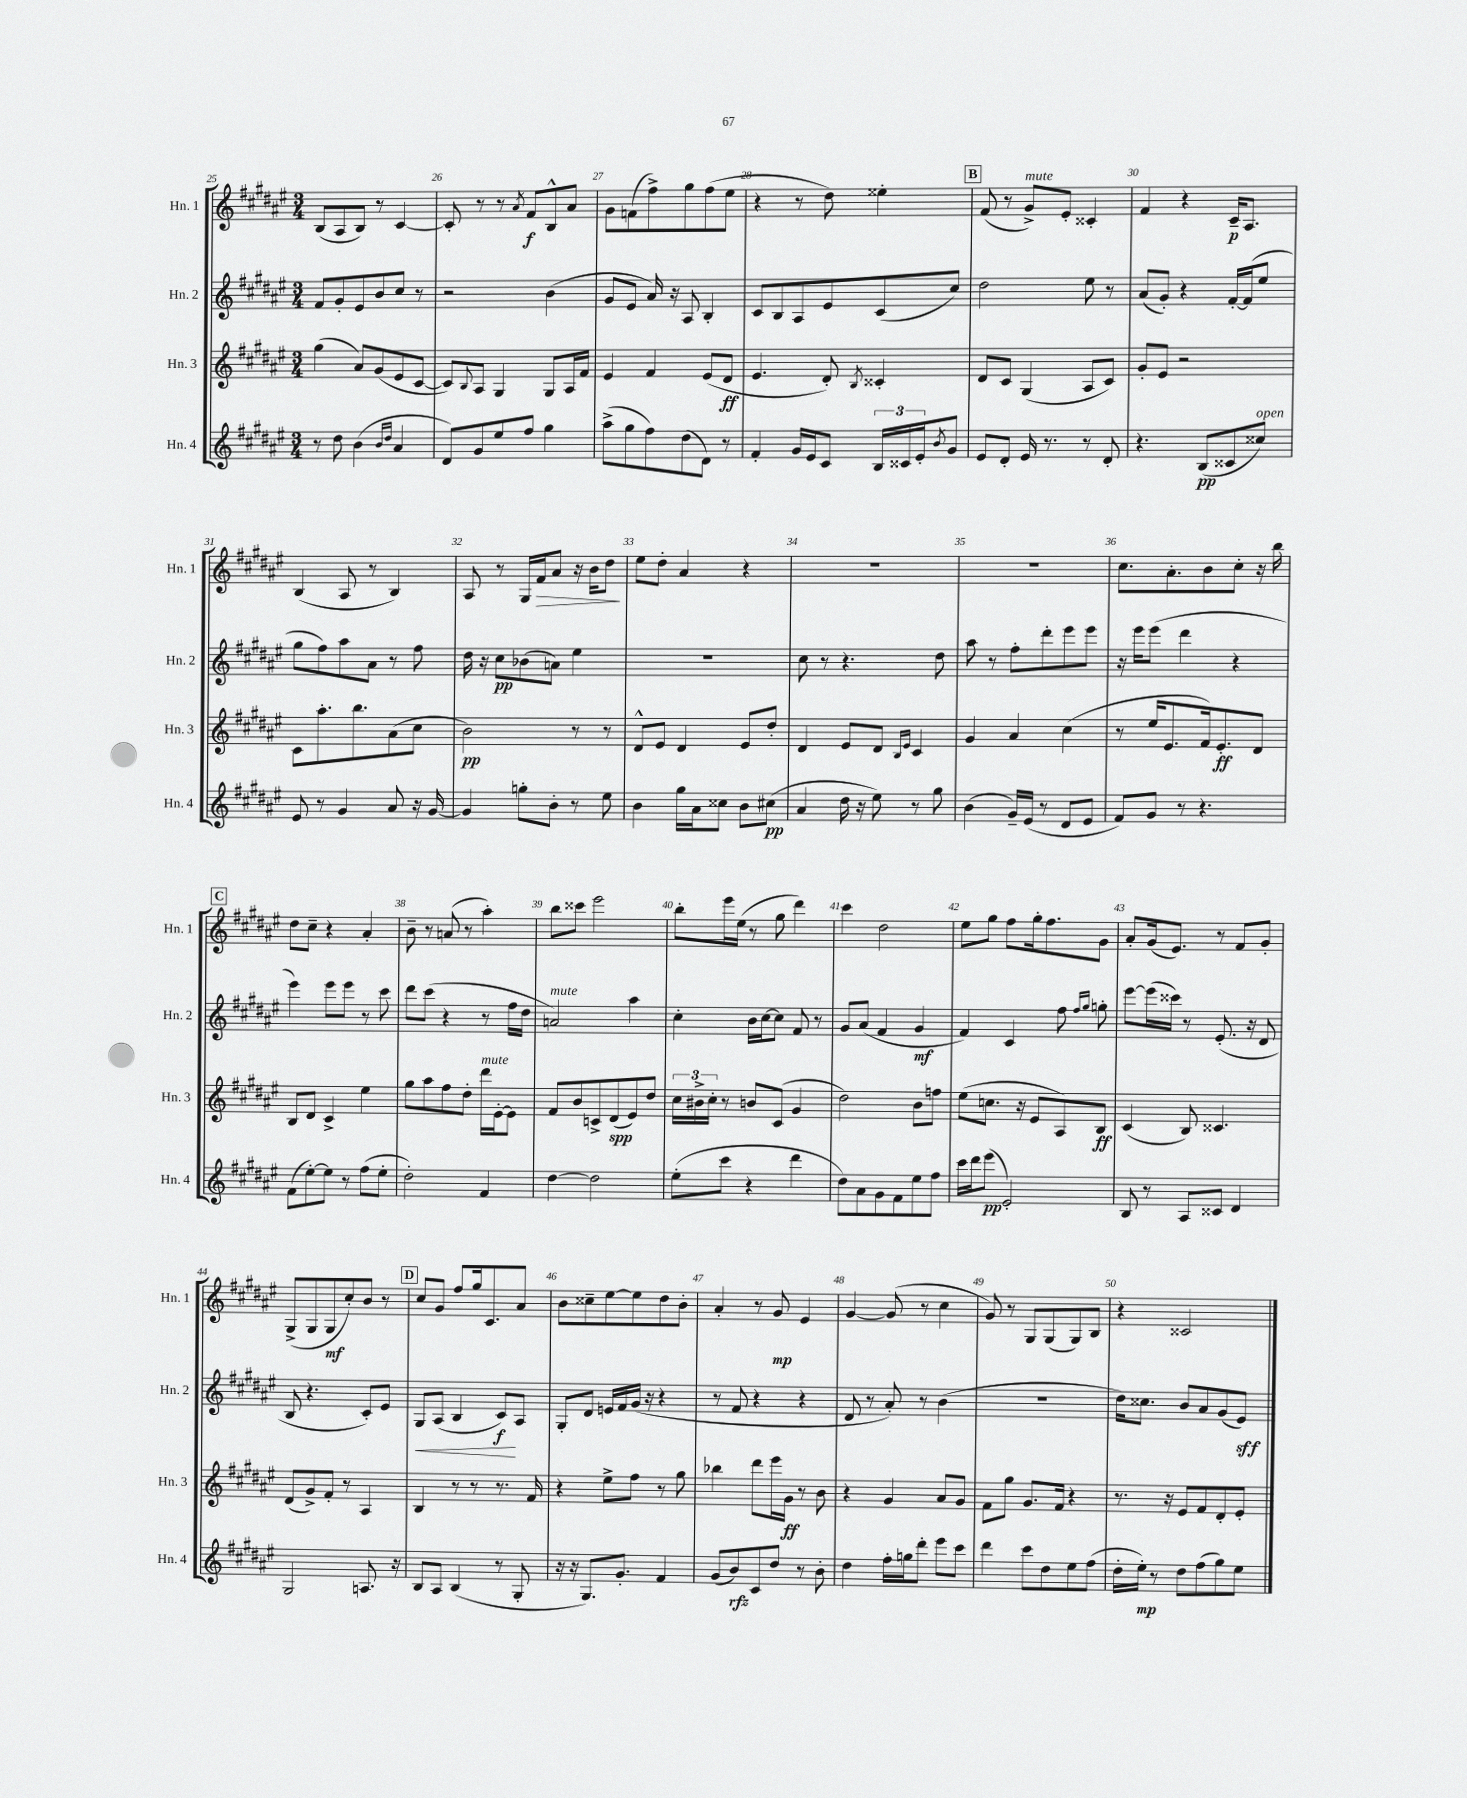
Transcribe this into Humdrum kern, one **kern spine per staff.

**kern	**dynam	**kern	**dynam	**kern	**dynam	**kern	**dynam
*part4	*part4	*part3	*part3	*part2	*part2	*part1	*part1
*staff4	*staff4	*staff3	*staff3	*staff2	*staff2	*staff1	*staff1
*I"Hn. 4	*	*I"Hn. 3	*	*I"Hn. 2	*	*I"Hn. 1	*
*I'Hn. 4	*	*I'Hn. 3	*	*I'Hn. 2	*	*I'Hn. 1	*
*clefG2	*	*clefG2	*	*clefG2	*	*clefG2	*
*k[f#c#g#d#a#e#]	*	*k[f#c#g#d#a#e#]	*	*k[f#c#g#d#a#e#]	*	*k[f#c#g#d#a#e#]	*
*M3/4	*	*M3/4	*	*M3/4	*	*M3/4	*
=25	=25	=25	=25	=25	=25	=25	=25
8r	.	(4gg#\	.	8f#/L	.	(8B/L	.
8dd#\	.	.	.	8g#'/	.	8A#/	.
(4b\	.	8a#/L)	.	8e#/	.	8B/J)	.
.	.	(8g#/	.	8b/	.	8r	.
16qqb/LL	.	.	.	.	.	.	.
16qqdd#/JJ	.	.	.	.	.	.	.
4a#/	.	8e#/	.	8cc#/J	.	[4c#/	.
.	.	[8c#/J	.	8r	.	.	.
=26	=26	=26	=26	=26	=26	=26	=26
8d#/L)	.	8c#/L])	.	2r	.	8c#'/]	.
.	.	8qqB/	.	.	.	.	.
8g#/	.	8A#/J	.	.	.	8r	.
8ee#/	.	4G#/	.	.	.	8r	.
.	.	.	.	.	.	8qa#/	.
8ff#/J	.	.	.	.	.	8f#/L	f
4gg#\	.	8G#/L	.	(4b\	.	8B^^/	.
.	.	16A#/L	.	.	.	8a#/J	.
.	.	16f#/JJ	.	.	.	.	.
=27	=27	=27	=27	=27	=27	=27	=27
(8aa#^\L	.	4e#/	.	8g#/L	.	8g#\L	.
8gg#\	.	.	.	8e#/J	.	(8fn\	.
8ff#\)	.	4f#/	.	16a#/)	.	8ff#^\)	.
.	.	.	.	16r	.	.	.
(8dd#\	.	.	.	8A#/	.	8gg#\	.
8d#\J)	.	(8e#/L	.	4B'/	.	(8ff#\	.
8r	.	8d#/J	ff	.	.	8ee#\J	.
=28	=28	=28	=28	=28	=28	=28	=28
4f#'/	.	4.e#/	.	8c#/L	.	4r	.
.	.	.	.	8B/	.	.	.
16g#/LL	.	.	.	8A#/	.	8r	.
16e#/J	.	.	.	.	.	.	.
8c#/J	.	8d#'/)	.	8e#/	.	8dd#\)	.
.	.	8qB/	.	.	.	.	.
24B/LL	.	4c##X'/	.	(8c#/	.	4ee##X'\	.
24c##X/	.	.	.	.	.	.	.
24e#'/J	.	.	.	.	.	.	.
8qb/	.	.	.	.	.	.	.
8g#/J	.	.	.	8cc#/J)	.	.	.
!!LO:REH:place=s1:t=B
=29	=29	=29	=29	=29	=29	=29	=29
8e#/L	.	8d#/L	.	2dd#\	.	(8f#/	.
8d#'/J	.	8c#/J	.	.	.	8r	.
!	!	!	!	!	!	!LO:TX:a:i:t=mute	!
16e#/	.	(4G#/	.	.	.	8g#^/L)	.
8.r	.	.	.	.	.	.	.
.	.	.	.	.	.	8e#'/J	.
8r	.	8A#/L	.	8ee#\	.	4c##X'/	.
8d#'/	.	8c#/J)	.	8r	.	.	.
=30	=30	=30	=30	=30	=30	=30	=30
4.r	.	8g#'/L	.	(8a#/L	.	4f#/	.
.	.	8e#/J	.	8g#'/J)	.	.	.
.	.	2r	.	4r	.	4r	.
(8B/L	pp	.	.	.	.	.	.
8c##X/	.	.	.	[16f#'/LL	.	16c#~/KL	p
.	.	.	.	(16f#/J]	.	8.A#/J	.
!LO:TX:a:i:t=open	!	!	!	!	!	!	!
8cc##X/J)	.	.	.	8ee#/J	.	.	.
!!LO:LB:g=z
=31	=31	=31	=31	=31	=31	=31	=31
8e#/	.	8c#\L	.	8gg#\L	.	(4B/	.
8r	.	8.aa#'\	.	8ff#\)	.	.	.
4g#/	.	.	.	8aa#\	.	8A#/	.
.	.	8.bb\	.	.	.	.	.
.	.	.	.	8a#\J	.	8r	.
8a#/	.	(8a#\	.	8r	.	4B/)	.
16r	.	8cc#\J	.	8ff#\	.	.	.
[16g#/	.	.	.	.	.	.	.
=32	=32	=32	=32	=32	=32	=32	=32
4g#/]	.	2b\)	pp	16dd#\	.	8A#/	.
.	.	.	.	16r	.	.	.
.	.	.	.	8cc#\L	pp	8r	.
8ggn'\L	.	.	.	(8b-X\	.	16G#/LL	.
!	!	!	!	!	!	!	!LO:HP:b
.	.	.	.	.	.	16f#/J	>
8b'\J	.	.	.	8an\J)	.	8a#/J	.
8r	.	8r	.	4ee#\	.	16r	.
.	.	.	.	.	.	16b\KL	.
8ee#\	.	8r	.	.	.	8dd#\J	.
.	.	.	.	.	.	.	]
=33	=33	=33	=33	=33	=33	=33	=33
4b\	.	8d#^^/L	.	2.r	.	8ee#\L	.
.	.	8e#/J	.	.	.	8dd#'\J	.
16gg#\LL	.	4d#/	.	.	.	4a#/	.
16a#\J	.	.	.	.	.	.	.
8cc##X\J	.	.	.	.	.	.	.
8b\L	.	8e#/L	.	.	.	4r	.
(8cc#X\J	pp	8dd#'/J	.	.	.	.	.
=34	=34	=34	=34	=34	=34	=34	=34
4a#/	.	4d#/	.	8cc#\	.	2.r	.
.	.	.	.	8r	.	.	.
16dd#\	.	8e#/L	.	4.r	.	.	.
16r	.	.	.	.	.	.	.
8ee#\)	.	8d#/J	.	.	.	.	.
.	.	16qqB/LL	.	.	.	.	.
.	.	16qqe#/JJ	.	.	.	.	.
8r	.	4c#/	.	.	.	.	.
8gg#\	.	.	.	8dd#\	.	.	.
=35	=35	=35	=35	=35	=35	=35	=35
(4b\	.	4g#/	.	8aa#\	.	2.r	.
.	.	.	.	8r	.	.	.
16g#~/LL)	.	4a#/	.	8ff#'\L	.	.	.
(16e#/JJ	.	.	.	.	.	.	.
8r	.	.	.	8ddd#'\	.	.	.
8d#/L	.	(4cc#\	.	8eee#\	.	.	.
8e#/J	.	.	.	8eee#\J	.	.	.
=36	=36	=36	=36	=36	=36	=36	=36
8f#/L)	.	8r	.	16r	.	8.cc#\L	.
.	.	.	.	16eee#\KL	.	.	.
8g#/J	.	16ee#/KL	.	(8eee#\J	.	.	.
.	.	8.e#/	.	.	.	8.a#'\	.
8r	.	.	.	4ddd#\	.	.	.
4.r	.	16f#/k)	.	.	.	8b\	.
.	.	8.e#'/	ff	.	.	.	.
.	.	.	.	4r	.	8cc#'\J	.
.	.	8d#/J	.	.	.	16r	.
.	.	.	.	.	.	16bb\	.
!!LO:LB:g=z
!!LO:REH:place=s1:t=C
=37	=37	=37	=37	=37	=37	=37	=37
(8f#\L	.	8B/L	.	4eee#\)	.	8dd#\L	.
[8ee#'\)	.	8d#/J	.	.	.	8cc#~\J	.
8ee#\J]	.	4c#^/	.	8eee#\L	.	4r	.
8r	.	.	.	8eee#\J	.	.	.
(8ff#\L	.	4ee#\	.	8r	.	4a#'/	.
8ee#'\J	.	.	.	8ccc#\	.	.	.
=38	=38	=38	=38	=38	=38	=38	=38
2dd#'\)	.	8gg#\L	.	8ddd#\L	.	8b~\	.
.	.	8aa#\	.	(8ccc#\J	.	8r	.
.	.	8ff#\	.	4r	.	(8an/	.
.	.	8dd#'\J	.	.	.	8r	.
!	!	!LO:TX:a:i:t=mute	!	!	!	!	!
4f#/	.	16ddd#\LL	.	8r	.	4aa#'\)	.
.	.	[16e#'\J	.	.	.	.	.
.	.	8e#\J]	.	16ff#\LL	.	.	.
.	.	.	.	16dd#\JJ	.	.	.
=39	=39	=39	=39	=39	=39	=39	=39
!	!	!	!	!LO:TX:a:i:t=mute	!	!	!
[4dd#\	.	8f#/L	.	2an/)	.	8bb\L	.
.	.	8b/	.	.	.	8ccc##X\J	.
2dd#\]	.	8cn^/	.	.	.	2eee#\	.
.	.	(8d#/	spp	.	.	.	.
.	.	8e#/)	.	4aa#\	.	.	.
.	.	8dd#/J	.	.	.	.	.
=40	=40	=40	=40	=40	=40	=40	=40
(8ee#'\L	.	24cc#\LL	.	4cc#'\	.	8bb'\L	.
.	.	24b#X^\	.	.	.	.	.
.	.	24cc#'\JJ	.	.	.	.	.
8ccc#\J	.	8r	.	.	.	16eee#\L	.
.	.	.	.	.	.	(16ee#\JJ	.
4r	.	8bn/L	.	16b\LL	.	8r	.
.	.	.	.	[16cc#\J	.	.	.
.	.	(8c#/J	.	8cc#\J]	.	8gg#\	.
4ddd#\	.	4g#/	.	8f#/	.	4ddd#\)	.
.	.	.	.	8r	.	.	.
=41	=41	=41	=41	=41	=41	=41	=41
8dd#\L)	.	2dd#\)	.	8g#/L	.	4ccc#\	.
8a#\	.	.	.	(8a#/J	.	.	.
8g#\	.	.	.	4f#/	.	2dd#\	.
8f#\	.	.	.	.	.	.	.
8ee#\	.	8b\L	.	4g#/	mf	.	.
8ff#\J	.	8ffn\J	.	.	.	.	.
=42	=42	=42	=42	=42	=42	=42	=42
16ccc#\LL	.	(8ee#\L	.	4f#/)	.	8ee#\L	.
16ddd#\J	.	.	.	.	.	.	.
(8eee#\J	pp	8.ccn\J	.	.	.	8gg#\J	.
2e#'/)	.	.	.	4c#/	.	8ff#\L	.
.	.	16r	.	.	.	.	.
.	.	8e#/L	.	.	.	16gg#'\k	.
.	.	.	.	.	.	8.ff#\	.
.	.	8A#/)	.	8ff#\	.	.	.
.	.	.	.	16qqff#/LL	.	.	.
.	.	.	.	16qqgg#/JJ	.	.	.
.	.	8B/J	ff	8ggn'\	.	8g#\J	.
=43	=43	=43	=43	=43	=43	=43	=43
8B/	.	(4c#/	.	[8eee#\L	.	8a#'/L	.
8r	.	.	.	(16eee#\L]	.	(16g#/k	.
.	.	.	.	16ccc##X\JJ)	.	8.e#/J)	.
8A#/L	.	8B/)	.	8r	.	.	.
8c##X/J	.	4.c##X/	.	(8.e#'/	.	8r	.
4d#/	.	.	.	.	.	8f#/L	.
.	.	.	.	16r	.	.	.
.	.	.	.	8d#/	.	8g#'/J	.
!!LO:LB:g=z
=44	=44	=44	=44	=44	=44	=44	=44
2G#/	.	(8d#/L	.	8B/	.	(8G#^/L	.
.	.	8g#^/)	.	4.r	.	8G#/	.
.	.	8f#'/J	.	.	.	8G#/	mf
.	.	8r	.	.	.	8cc#'/)	.
8.An/	.	4A#/	.	8c#'/L)	.	8b/J	.
.	.	.	.	8e#/J	.	8r	.
16r	.	.	.	.	.	.	.
!!LO:REH:place=s1:t=D
=45	=45	=45	=45	=45	=45	=45	=45
!	!	!	!	!	!LO:HP:b	!	!
8B/L	.	4B/	.	8G#/L	<	8cc#/L	.
8A#/J	.	.	.	(8A#/J	.	8g#/J	.
(4B/	.	8r	.	4B/	.	8ff#/L	.
.	.	8r	.	.	.	16gg#/k	.
.	.	.	.	.	.	8.c#/	.
8r	.	8.r	.	8c#/L)	f	.	.
8G#'/	.	.	.	8A#/J	[	8a#/J	.
.	.	16f#/	.	.	.	.	.
=46	=46	=46	=46	=46	=46	=46	=46
16r	.	4r	.	8G#'/L	.	8b\L	.
16r	.	.	.	.	.	.	.
8.G#/L)	.	.	.	8d#/J	.	8cc##X~\	.
.	.	8ee#^\L	.	16en/LL	.	[8ee#\	.
8.g#'/J	.	.	.	16f#/	.	.	.
.	.	8ff#\J	.	(16g#/JJ	.	8ee#\]	.
.	.	.	.	16r	.	.	.
4f#/	.	8r	.	4r	.	8dd#\	.
.	.	8gg#\	.	.	.	8b'\J	.
=47	=47	=47	=47	=47	=47	=47	=47
(8g#/L	.	4bb-X\	.	8r	.	4a#'/	.
8b/)	rfz	.	.	8f#/	.	.	.
8c#/	.	8ddd#\L	.	4r	.	8r	.
8dd#/J	.	16eee#\L	.	.	.	8g#/	mp
.	.	16g#\JJ	ff	.	.	.	.
8r	.	8r	.	4r	.	4e#/	.
8b'\	.	8b\	.	.	.	.	.
=48	=48	=48	=48	=48	=48	=48	=48
4dd#\	.	4r	.	8d#/	.	[4g#/	.
.	.	.	.	8r	.	.	.
16ff#'\LL	.	4g#/	.	8a#'/)	.	(8g#/]	.
16ggn\J	.	.	.	.	.	.	.
8ddd#'\J	.	.	.	8r	.	8r	.
8eee#\L	.	8a#/L	.	(4b\	.	4cc#\	.
8ccc#\J	.	8g#/J	.	.	.	.	.
=49	=49	=49	=49	=49	=49	=49	=49
4ddd#\	.	8f#\L	.	2.r	.	8g#/)	.
.	.	8gg#\J	.	.	.	8r	.
8ccc#\L	.	8.g#/L	.	.	.	8G#/L	.
8dd#\	.	.	.	.	.	(8G#/	.
.	.	16f#/Jk	.	.	.	.	.
8ee#\	.	4r	.	.	.	8G#/)	.
(8ff#\J	.	.	.	.	.	8B/J	.
=50	=50	=50	=50	=50	=50	=50	=50
16dd#'\LL	.	8.r	.	16dd#\KL)	.	4r	.
16ee#'\JJ)	mp	.	.	8.cc##X\J	.	.	.
8r	.	.	.	.	.	.	.
.	.	16r	.	.	.	.	.
8dd#\L	.	8e#/L	.	8b/L	.	2c##X/	.
(8ff#\	.	8f#/	.	8a#/	.	.	.
8gg#\)	.	8d#'/	.	(8g#/	.	.	.
8ee#\J	.	8e#'/J	.	8e#/J)	sff	.	.
==	==	==	==	==	==	==	==
*-	*-	*-	*-	*-	*-	*-	*-
